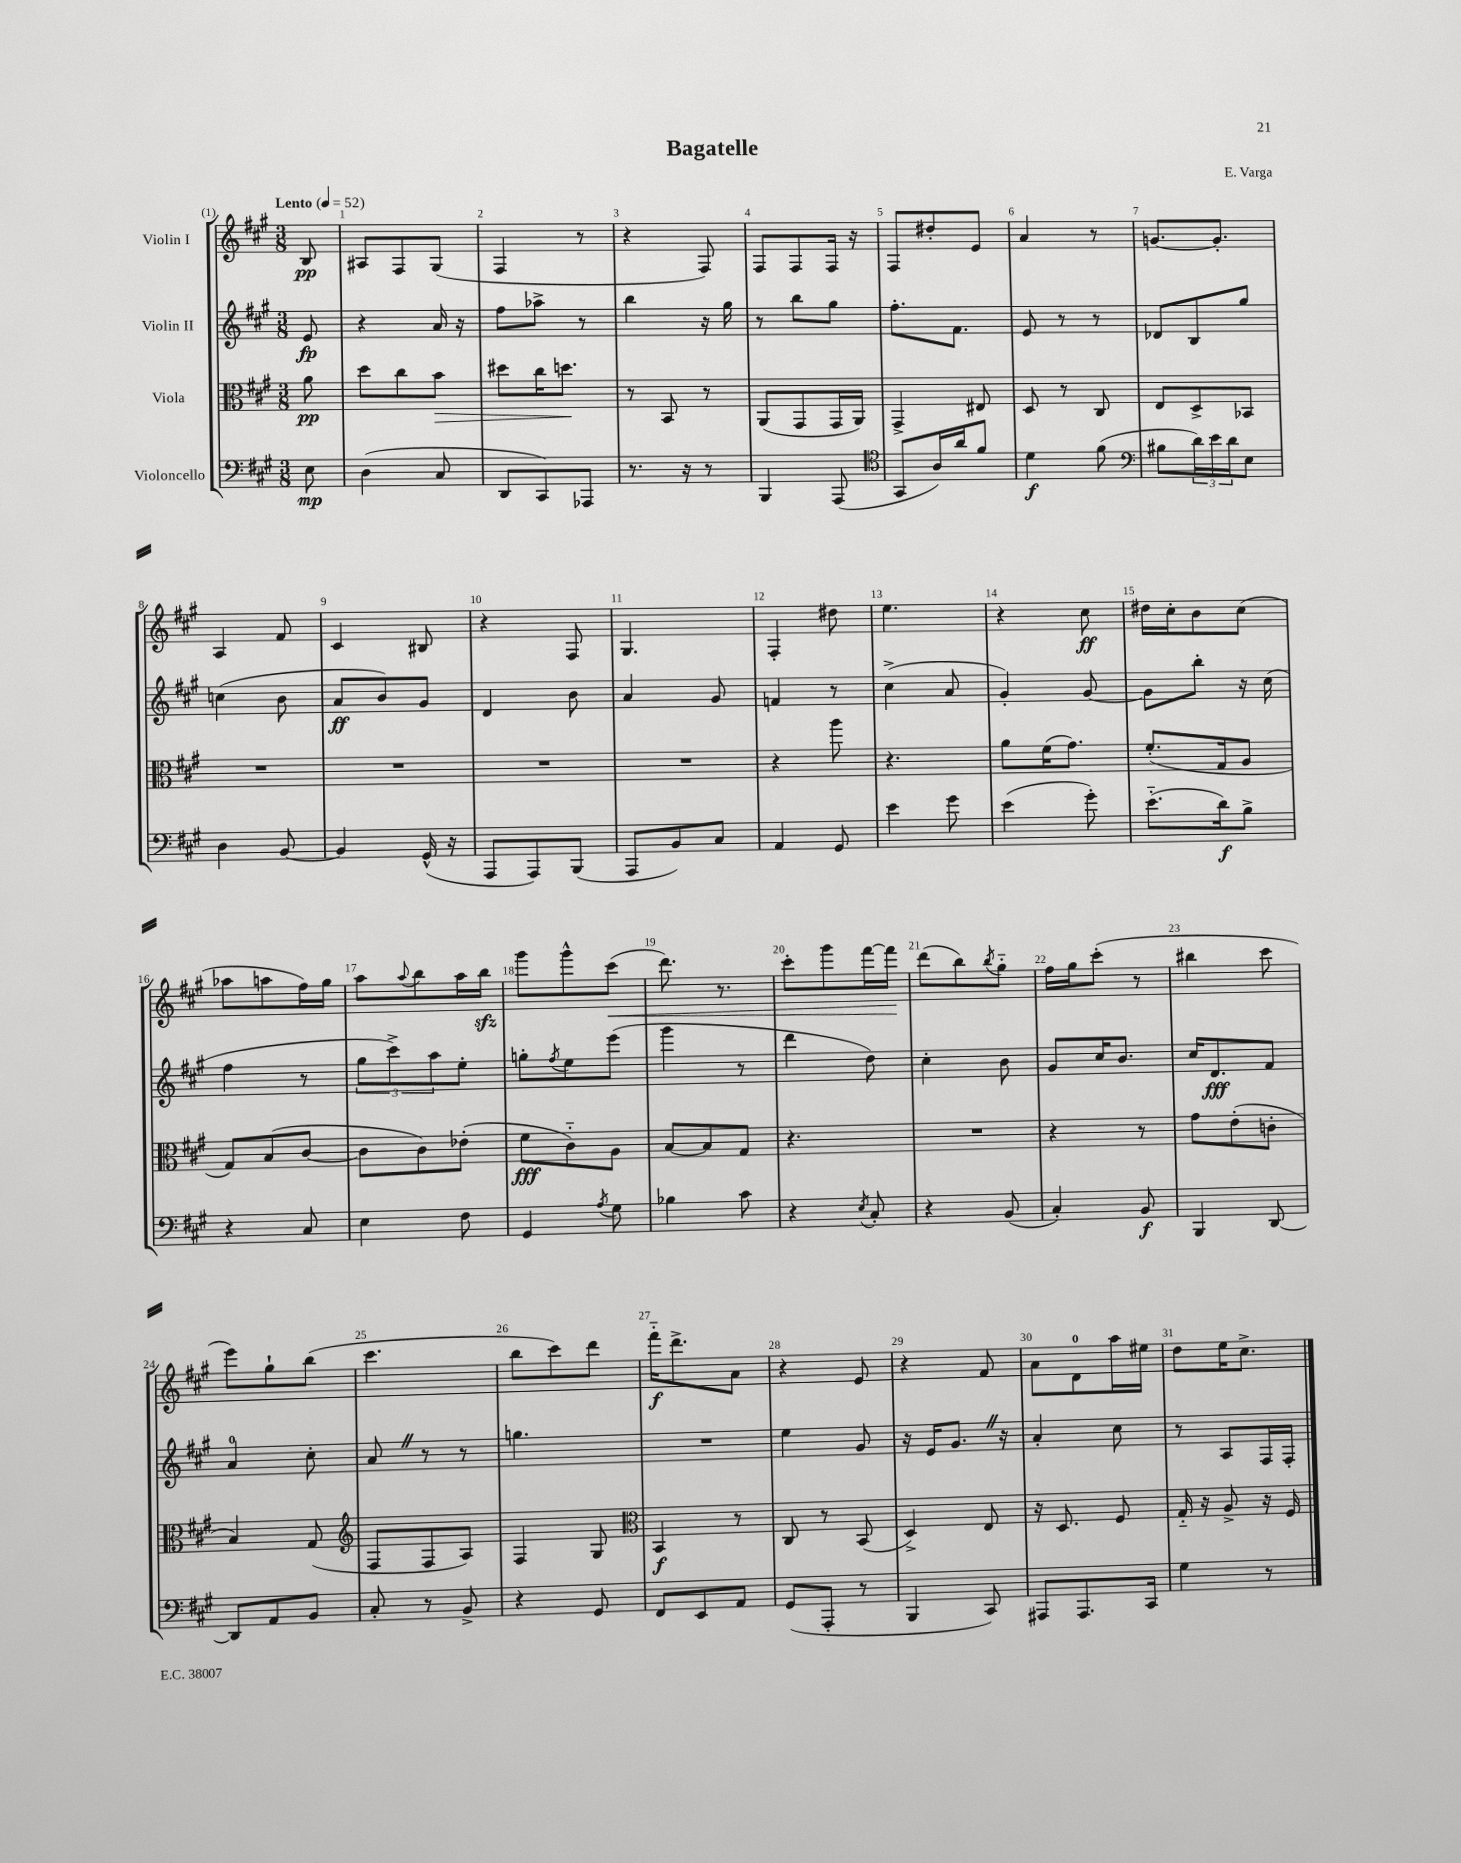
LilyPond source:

\header { title = "Bagatelle" composer = "E. Varga" }
<<
\new StaffGroup <<
\new Staff = "s0" \with { instrumentName = "Violin I" } {
    \clef treble \key a \major \numericTimeSignature \time 3/8 \partial 8 \tempo "Lento" 4 = 52
    b8\pp |
    ais8 fis8 gis8( |
    fis4 r8 |
    r4 fis8) |
    fis8 fis8 fis16 r16 |
    fis8 dis''8-. e'8 |
    a'4 r8 |
    g'8.~ g'8.-. |
    a4 fis'8 |
    cis'4 bis8 |
    r4 fis8 |
    gis4. |
    fis4-. dis''8 |
    e''4. |
    r4 cis''8\ff |
    dis''16 cis''16-. b'8 cis''8( |
    aes''8 a''8 fis''16) gis''16 |
    a''8 \appoggiatura { a''8 } b''8 a''16 b''16\sfz |
    gis'''8 gis'''8-^ cis'''8\<( |
    d'''8.) r8. |
    cis'''8-. gis'''8 fis'''16~ fis'''16\! |
    d'''8( b''8) \acciaccatura { b''8 } gis''8-_ |
    fis''16 gis''16 cis'''8-.( r8 |
    bis''4 cis'''8 |
    e'''8) gis''8-! b''8( |
    cis'''4. |
    b''8 cis'''8) d'''8 |
    fis'''16-_\f d'''8.-> a'8 |
    r4 e'8 |
    r4 fis'8 |
    a'8 d'8-0 a''16 eis''16 |
    d''8 e''16 cis''8.-> \bar "|." |
}
\new Staff = "s1" \with { instrumentName = "Violin II" } {
    \clef treble \key a \major \numericTimeSignature \time 3/8 \partial 8
    e'8\fp |
    r4 a'16 r16 |
    fis''8 aes''8-> r8 |
    b''4 r16 gis''16 |
    r8 b''8 gis''8 |
    fis''8.-. fis'8. |
    e'8 r8 r8 |
    des'8 b8 gis''8 |
    c''4( b'8 |
    a'8\ff b'8) gis'8 |
    d'4 b'8 |
    a'4 gis'8 |
    f'4 r8 |
    cis''4->( a'8 |
    gis'4-.) gis'8~ |
    gis'8 b''8-. r16 cis''16( |
    fis''4 r8 |
    \tuplet 3/2 { gis''8 cis'''8->) a''8 } e''8-. |
    g''8-. \acciaccatura { fis''8 } e''8 e'''8( |
    gis'''4 r8 |
    d'''4 d''8) |
    cis''4-. b'8 |
    gis'8 cis''16 b'8. |
    cis''16 d'8.\fff fis'8 |
    a'4-0 cis''8-. |
    a'8 \once \override BreathingSign.text = \markup { \musicglyph "scripts.caesura.straight" } \breathe r8 r8 |
    g''4. |
    R4. |
    e''4 gis'8 |
    r16 e'16 gis'8. \once \override BreathingSign.text = \markup { \musicglyph "scripts.caesura.straight" } \breathe r16 |
    a'4-. cis''8 |
    r8 a8 fis16 fis16-. \bar "|." |
}
\new Staff = "s2" \with { instrumentName = "Viola" } {
    \clef alto \key a \major \numericTimeSignature \time 3/8 \partial 8
    a'8\pp |
    d''8 cis''8 b'8\> |
    dis''8 cis''16 d''8.\! |
    r8 b,8 r8 |
    a,8( gis,8 gis,16 a,16) |
    gis,4-> eis8 |
    d8 r8 cis8 |
    e8 d8-> bes,8 |
    R4. |
    R4. |
    R4. |
    R4. |
    r4 a''8 |
    r4. |
    a'8 fis'16( gis'8.) |
    fis'8.-.( gis16 a8 |
    gis8) b8( cis'8~ |
    cis'8 cis'8) ees'8-.( |
    fis'8\fff cis'8-_) a8 |
    b8~ b8 gis8 |
    r4. |
    R4. |
    r4 r8 |
    gis'8 e'8-.( c'8-. |
    b4) gis8( |
    \clef treble fis8 fis8 a8) |
    fis4 gis8 |
    \clef alto b,4\f r8 |
    cis8 r8 b,8( |
    d4->) e8 |
    r16 d8. fis8 |
    gis16-_ r16 a8-> r16 fis16 \bar "|." |
}
\new Staff = "s3" \with { instrumentName = "Violoncello" } {
    \clef bass \key a \major \numericTimeSignature \time 3/8 \partial 8
    e8\mp |
    d4( cis8 |
    d,8 cis,8) aes,,8 |
    r8. r16 r8 |
    b,,4 a,,8( |
    \clef tenor gis,8 a16) a'16 fis'8 |
    d'4\f fis'8( |
    \clef bass bis8 \tuplet 3/2 { d'16) e'16 d'16 } e8 |
    d4 b,8~ |
    b,4 gis,16-^( r16 |
    a,,8 a,,8) b,,8( |
    a,,8 b,8) cis8 |
    a,4 gis,8 |
    e'4 gis'8 |
    e'4( gis'8-.) |
    e'8.-_( d'16\f) b8-> |
    r4 cis8 |
    e4 fis8 |
    gis,4 \acciaccatura { a8 } gis8 |
    bes4 cis'8 |
    r4 \acciaccatura { e8 } cis8-. |
    r4 b,8( |
    cis4-.) b,8\f |
    b,,4 d,8~ |
    d,8 a,8 b,8 |
    cis8-. r8 b,8-> |
    r4 gis,8 |
    fis,8 e,8 a,8 |
    gis,8( a,,8-. r8 |
    b,,4 cis,8) |
    ais,,8 ais,,8. cis,16 |
    gis4 r8 \bar "|." |
}
>>
>>
\layout { \context { \Score \override BarNumber.break-visibility = ##(#f #t #t) barNumberVisibility = #all-bar-numbers-visible } }
